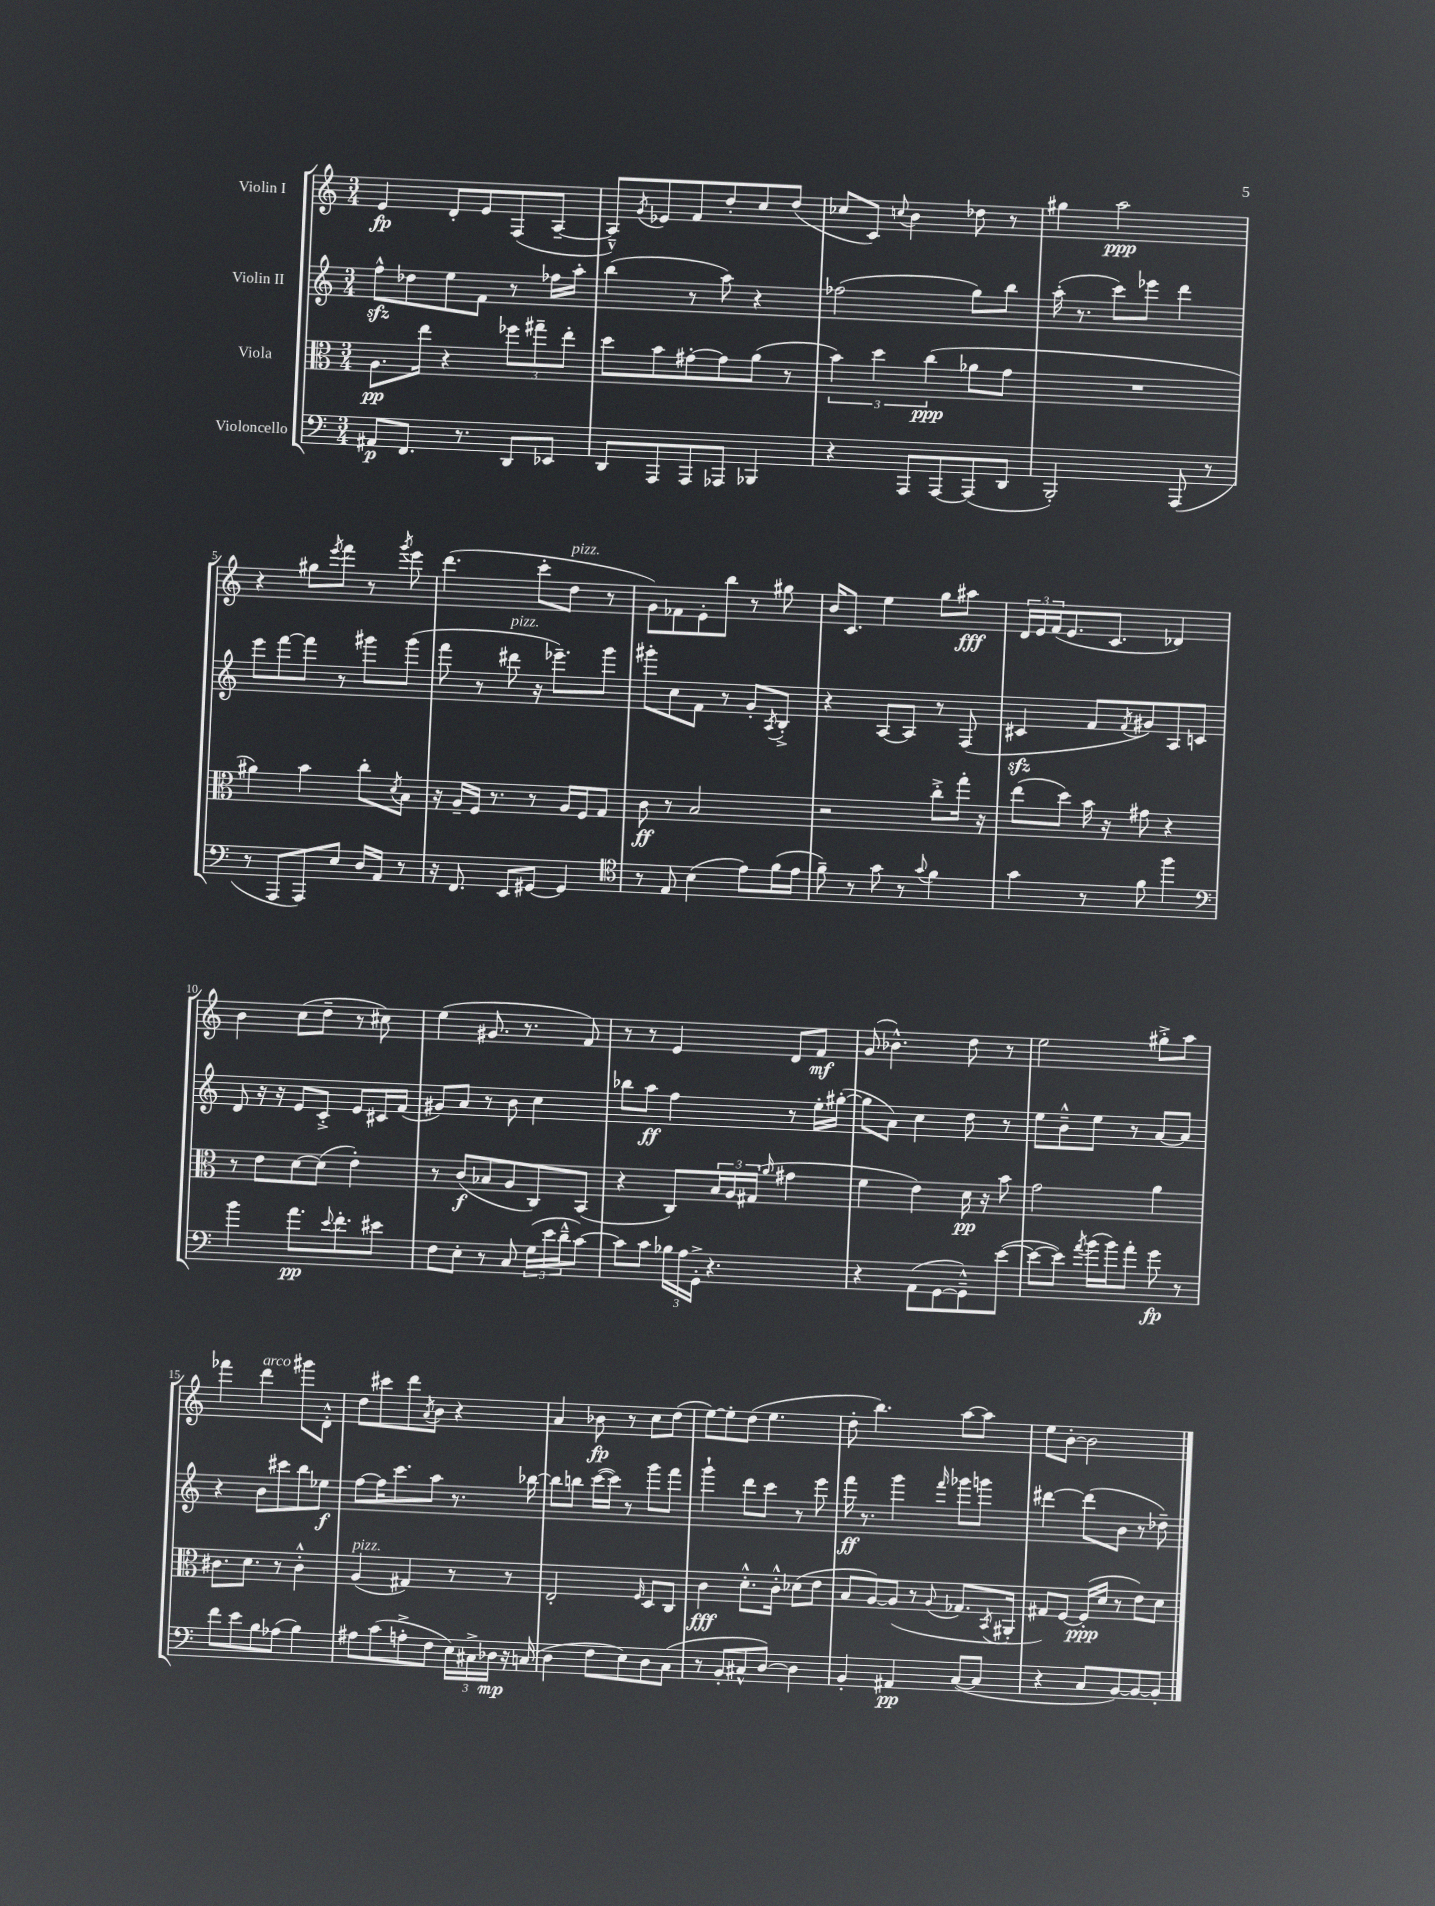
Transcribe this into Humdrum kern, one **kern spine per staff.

**kern	**kern	**kern	**kern
*staff4	*staff3	*staff2	*staff1
*clefF4	*clefC3	*clefG2	*clefG2
*k[]	*k[]	*k[]	*k[]
*M3/4	*M3/4	*M3/4	*M3/4
8AA#	8.A	8ff^^	4e
8.FF	.	8dd-	.
.	16ee	.	.
.	4r	8ee	8d'
8.r	.	.	.
.	.	8f	8e
8DD	12ff-	8r	(8F
.	12gg#~	.	.
8EE-	.	16ff-	[8A~
.	12ee'	.	.
.	.	16aa'	.
=	=	=	=
8DD	8dd	(4bb	8A~^^])
.	.	.	8qg
8AAA	8b	.	8e-
8AAA	[8g#'	8r	8f
8AAA-	8g#]	8aa)	8dd'
4BBB-	(8a	4r	8cc
.	8r	.	(8dd
=	=	=	=
4r	6b)	(2ff-	8cc-
.	.	.	8c)
.	6dd	.	.
.	.	.	8qqcc
8AAA	.	.	4b
.	(6cc	.	.
[8AAA	.	.	.
(8AAA]	8a-	8gg)	8dd-
8DD	8g	8bb	8r
=	=	=	=
2BBB')	2.r	(16aa'	4gg#
.	.	8.r	.
.	.	8ccc)	2aa
.	.	8eee-	.
(8AAA	.	4ddd	.
8r	.	.	.
=	=	=	=
8r	4a#)	8eee	4r
8AAA	.	[8fff	.
8AAA)	4b	8fff]	8gg#
.	.	.	8qeee
8E	.	8r	8fff
16D	8cc'	8ggg#	8r
16AA	.	.	.
.	8qd	.	8qggg
8r	8B	(8ggg#	8eee
=	=	=	=
16r	16r	8fff	(4.ddd
8.FF	16A~	.	.
.	16F	8r	.
.	8.r	.	.
8EE	.	8ddd#	.
[8GG#	8r	16r	8ccc'
.	.	8.eee-~)	.
4GG#]	16A	.	8dd
.	16F	.	.
.	8G	8ggg	8r
=	=	=	=
*clefC4	*	*	*
8r	8c	8ggg#'	8g)
8E	8r	8cc	8f-
(4B	2B	8f	8e'
.	.	8r	8bb
8e)	.	8g'	8r
.	.	8qA	.
(16f	.	8B'^	8gg#
16e	.	.	.
=	=	=	=
8f~)	2r	4r	16b
.	.	.	8.c
8r	.	.	.
8g	.	[8A	4ee
8r	.	8A]	.
8qqg	.	.	.
4f	8cc'^	8r	8gg
.	16gg'	(8F	8aa#
.	16r	.	.
=	=	=	=
4g	(8ee	4c#	24d
.	.	.	24e
.	.	.	(24f
.	8dd)	.	8.e
8r	16b	8f	.
.	16r	.	8.c
.	.	8qf	.
8f	8g#	8g#)	.
4ff	4r	8A	4d-)
.	.	8c	.
=	=	=	=
*clefF4	*	*	*
4b	8r	8d	4b
.	8e	16r	.
.	.	16r	.
8.a	[8d	8e	(8cc
.	(8d]	8c'^	8dd~
8qqe	.	.	.
8.f'	.	.	.
.	4e')	8e	8r
8e#	.	16c#	8cc#)
.	.	(16f	.
=	=	=	=
8F	8r	8g#)	(4ee
8E'	(8c	8a	.
8r	8B-	8r	8.g#
8C	8A	8b	.
.	.	.	8.r
(24G	8C)	4cc	.
24e	.	.	.
24d~^^	.	.	.
[8c)	(8BB	.	8f)
=	=	=	=
8c]	4r	8bb-	8r
8c	.	8aa	8r
24B-	8C)	4ff	4e
24A	.	.	.
24GG'^	.	.	.
4.r	24B	.	.
.	24A	.	.
.	(24G#	.	.
.	16qqa	.	.
.	4g#	8r	8d
.	.	16ee'	8f
.	.	([16gg#'	.
=	=	=	=
4r	4f	8gg#]	(8g
.	.	8a)	4.b-^^)
(8AA	4e)	4cc	.
[8GG	.	.	.
8GG~^^])	16d	8dd	8dd
.	16r	.	.
([8e	8b	8r	8r
=	=	=	=
8e_	2g	8ee	2ee
8e])	.	8b~^^	.
8qa	.	.	.
(16b	.	8ee	.
16b)	.	.	.
8a'	.	8r	.
8g	4a	[8a	8gg#'^
8r	.	8a]	8aa
=	=	=	=
8f	8.c#	4r	4fff-
8e	.	.	.
.	8.d	.	.
8B	.	8b	4ddd
(8A-	8r	8ccc#	.
4B)	4c#'^^	8bb	8ggg#
.	.	8ee-	8d'^^
=	=	=	=
8A#	(4A	[8ff	8dd
(8c	.	16ff]	8ccc#
.	.	8.ccc	.
8A'^	4G#)	.	8ddd
.	.	.	8qa
8F	.	8aa	8b
24E)	8r	8.r	4r
24C#^	.	.	.
24D-	.	.	.
16r	8r	.	.
(16C	.	[16bb-	.
=	=	=	=
4D	2E'	8bb-]	4a
.	.	8bb	.
8F	.	([16ccc	8b-
.	.	16ccc])	.
8E)	.	8r	8r
.	16qqF	.	.
8D	8D	8ggg	8cc
(8C	8C	8fff	(8dd
=	=	=	=
8r	4c	4ggg`	[8ee)
8BB'	.	.	8ee']
8C#^^	8.d'^^	8ddd	(8dd
[8D)	.	8ccc	4.ee
.	16c'^^	.	.
4D]	(8d-	8r	.
.	8e	8eee	.
=	=	=	=
4BB'	8B	16fff	8dd'
.	.	8.r	.
.	[8A)	.	4.bb)
4AA#	(8A]	4ggg	.
.	8r	.	.
.	8qqA	16qqfff	.
([8C	8.G-	8ggg-	[8aa
8C]	.	8ggg	8aa]
.	8qBB	.	.
.	16AA#'	.	.
=	=	=	=
4r	8G#)	[4ddd#	8ee
.	[8F	.	[8b'
8C	(16F']	(8ddd#]	2b]
.	16d	.	.
[8BB)	8r	8b	.
8BB_	8e)	8r	.
8BB']	8d	8dd-~)	.
==	==	==	==
*-	*-	*-	*-
